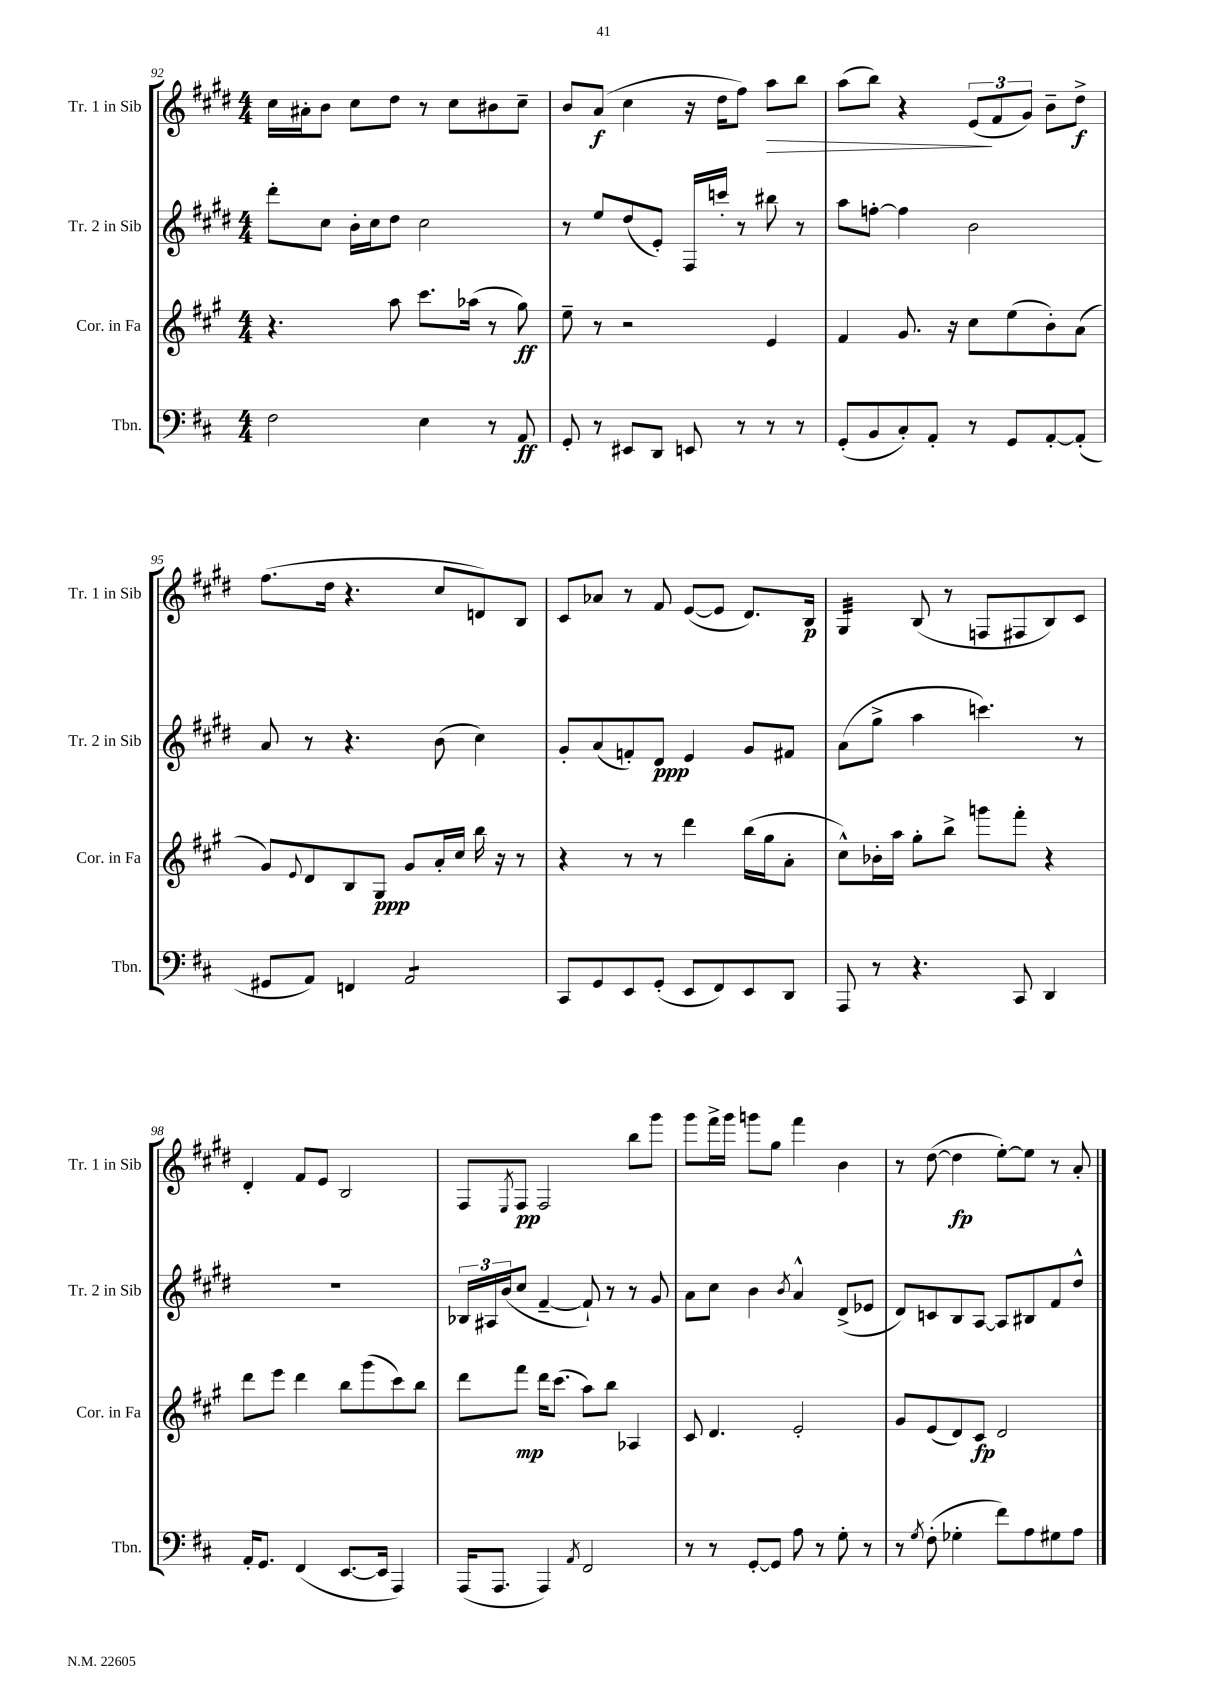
<<
\new StaffGroup <<
\new Staff = "s0" \with { instrumentName = "Tr. 1 in Sib" shortInstrumentName = "Tr. 1 in Sib" } {
    \clef treble \key e \major \numericTimeSignature \time 4/4
    cis''16 ais'16-. b'8 cis''8 dis''8 r8 cis''8 bis'8 cis''8-- |
    b'8 a'8\f( cis''4 r16 dis''16 fis''8) a''8\> b''8 |
    a''8( b''8) r4 \tuplet 3/2 { e'8\!( fis'8 gis'8) } b'8-- dis''8->\f |
    fis''8.( dis''16 r4. cis''8 d'8) b8 |
    cis'8 aes'8 r8 fis'8 e'8~( e'8 dis'8.) b16\p |
    gis4:32 b8( r8 f8 fis8 b8) cis'8 |
    dis'4-. fis'8 e'8 b2 |
    fis8 \acciaccatura { e8 } fis8\pp fis2 b''8 gis'''8 |
    gis'''8 fis'''16-> gis'''16 g'''8 gis''8 fis'''4 b'4 |
    r8 dis''8~( dis''4\fp e''8~-.) e''8 r8 a'8-. \bar "|." |
}
\new Staff = "s1" \with { instrumentName = "Tr. 2 in Sib" shortInstrumentName = "Tr. 2 in Sib" } {
    \clef treble \key e \major \numericTimeSignature \time 4/4
    dis'''8-. cis''8 b'16-. cis''16 dis''8 cis''2 |
    r8 e''8 dis''8( e'8-.) fis16 c'''16-. r8 bis''8 r8 |
    a''8 f''8~-. f''4 b'2 |
    a'8 r8 r4. b'8( cis''4) |
    gis'8-. a'8( f'8-.) dis'8\ppp e'4 gis'8 fis'8 |
    a'8( gis''8-> a''4 c'''4.) r8 |
    R1 |
    \tuplet 3/2 { bes16 ais16 b'16( } cis''8 fis'4~-- fis'8-!) r8 r8 gis'8 |
    a'8 cis''8 b'4 \acciaccatura { b'8 } a'4-^ dis'8->( ees'8 |
    dis'8) c'8 b8 a8~ a8 bis8 fis'8 dis''8-^ \bar "|." |
}
\new Staff = "s2" \with { instrumentName = "Cor. in Fa" shortInstrumentName = "Cor. in Fa" } {
    \clef treble \key a \major \numericTimeSignature \time 4/4
    r4. a''8 cis'''8. aes''16( r8 gis''8\ff) |
    e''8-- r8 r2 e'4 |
    fis'4 gis'8. r16 cis''8 e''8( b'8-.) a'8( |
    gis'8) \appoggiatura { e'8 } d'8 b8 gis8\ppp gis'8 a'16-. cis''16 b''16 r16 r8 |
    r4 r8 r8 d'''4 b''16( gis''16 a'8-. |
    cis''8-^) bes'16-. a''16 gis''8-. b''8-> g'''8 fis'''8-. r4 |
    d'''8 e'''8 d'''4 b''8 gis'''8( cis'''8) b''8 |
    d'''8 fis'''8\mp d'''16 cis'''8.( a''8) b''8 aes4 |
    cis'8 d'4. e'2-. |
    gis'8 e'8( d'8) cis'8\fp d'2 \bar "|." |
}
\new Staff = "s3" \with { instrumentName = "Tbn." shortInstrumentName = "Tbn." } {
    \clef bass \key d \major \numericTimeSignature \time 4/4
    fis2 e4 r8 a,8\ff |
    g,8-. r8 eis,8 d,8 e,8 r8 r8 r8 |
    g,8-.( b,8 cis8-.) a,8-. r8 g,8 a,8~-. a,8-.( |
    gis,8 a,8) f,4 a,2:8 |
    cis,8 g,8 e,8 g,8-.( e,8 fis,8) e,8 d,8 |
    a,,8 r8 r4. cis,8 d,4 |
    a,16-. g,8. fis,4( e,8.~ e,16 a,,4) |
    a,,16( a,,8. a,,4) \acciaccatura { a,8 } fis,2 |
    r8 r8 g,8~-. g,8 a8 r8 g8-. r8 |
    r8 \acciaccatura { g8 } fis8-.( ges4-. fis'8) a8 gis8 a8 \bar "|." |
}
>>
>>
\layout { \context { \Score currentBarNumber = #92 } }
